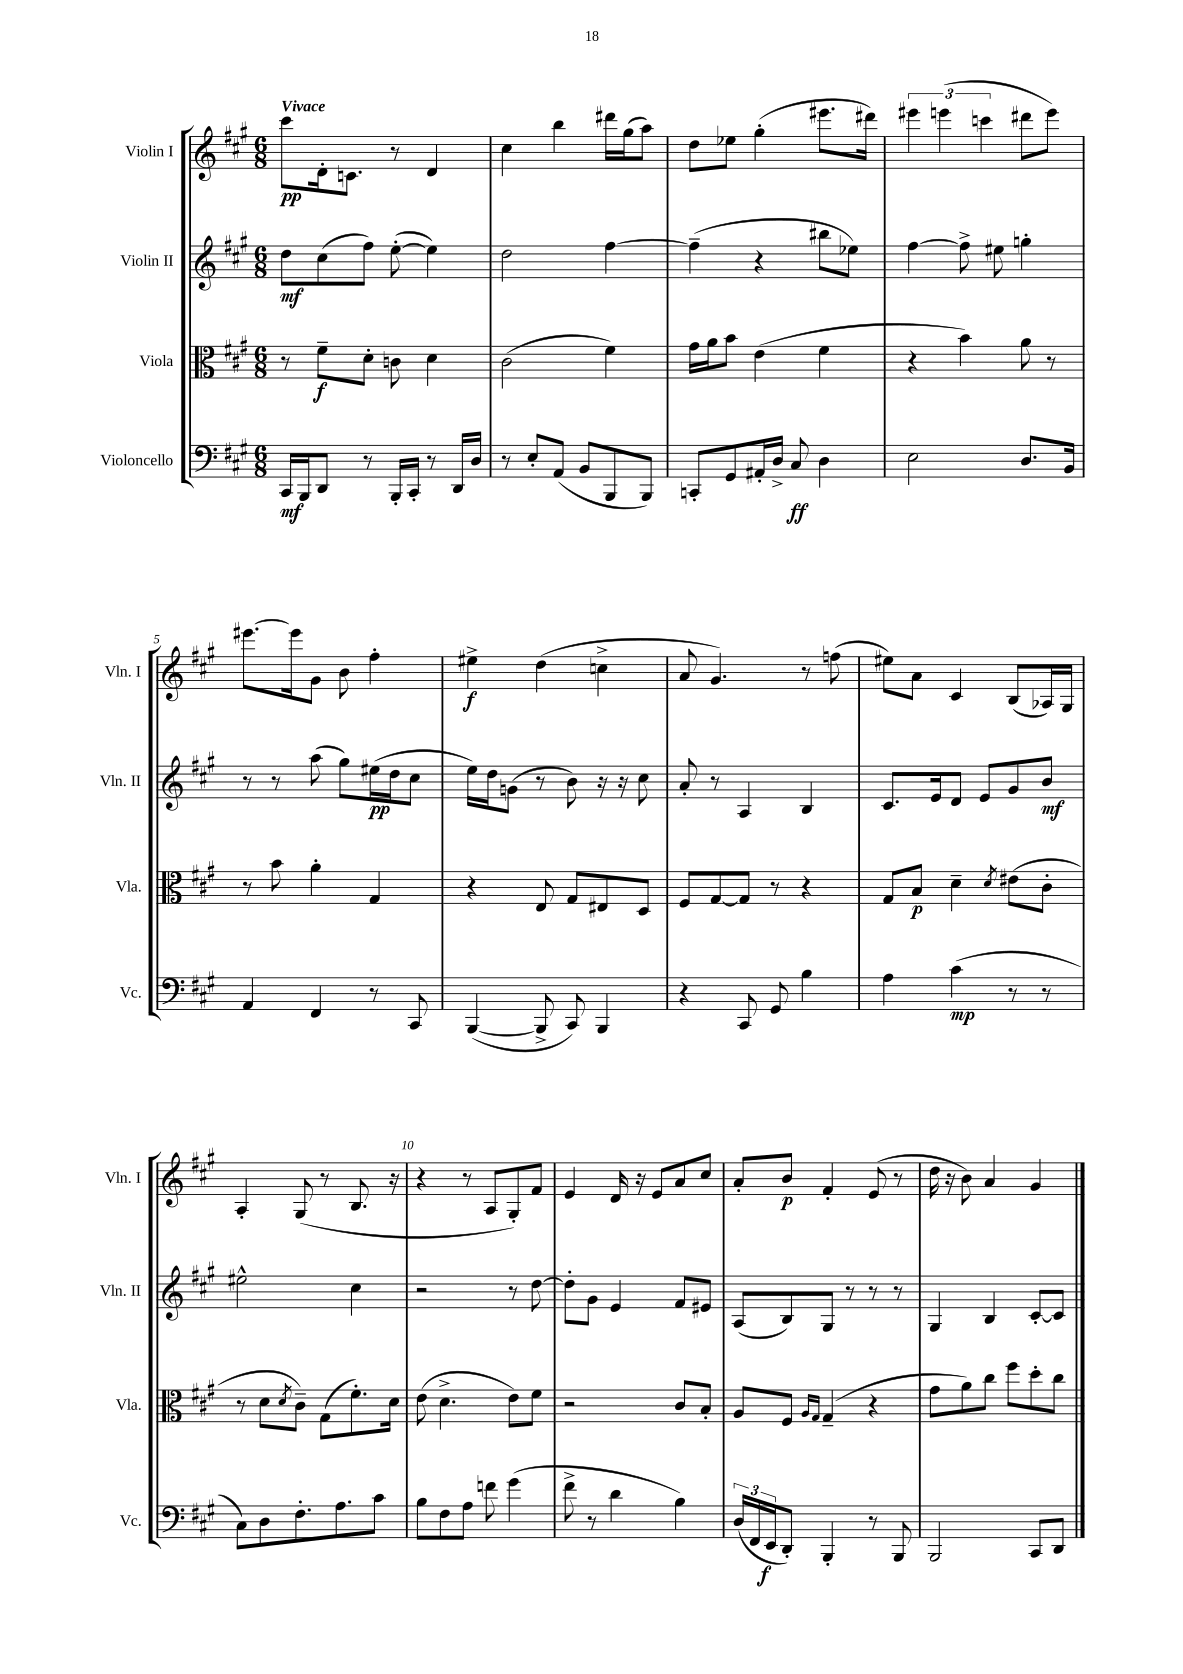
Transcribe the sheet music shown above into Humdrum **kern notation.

**kern	**kern	**kern	**kern
*staff4	*staff3	*staff2	*staff1
*clefF4	*clefC3	*clefG2	*clefG2
*k[f#c#g#]	*k[f#c#g#]	*k[f#c#g#]	*k[f#c#g#]
*M6/8	*M6/8	*M6/8	*M6/8
16CC#/LL	8r	8dd\L	8ccc#\L
16BBB/J	.	.	.
8DD/J	8f#~\L	(8cc#\	16d'\k
.	.	.	8.c\J
8r	8d'\J	8ff#\J)	.
16BBB'/LL	8c\	([8ee'\	8r
16CC#'/JJ	.	.	.
8r	4d\	4ee\])	4d/
16DD/LL	.	.	.
16D/JJ	.	.	.
=	=	=	=
8r	(2c#\	2dd\	4cc#\
8E'/L	.	.	.
(8AA/J	.	.	4bb\
8BB/L	.	.	.
8BBB/	4f#\)	[4ff#\	16ddd#\LL
.	.	.	(16gg#\J
8BBB/J)	.	.	8aa\J)
=	=	=	=
8CC'/L	16g#\LL	(4ff#~\]	8dd\L
.	16a\J	.	.
8GG#/	8b\J	.	8ee-\J
16AA#'/L	(4e\	4r	(4gg#'\
16D^/JJ	.	.	.
8C#/	.	.	.
4D\	4f#\	8bb#\L	8.eee#\L
.	.	8ee-\J)	.
.	.	.	16ddd#\Jk)
=	=	=	=
2E\	4r	[4ff#\	6eee#\
.	.	.	(6eee\
.	4b\)	8ff#^\]	.
.	.	.	6ccc\
.	.	8ee#\	.
8.D/L	8a\	4gg'\	8ddd#\L
.	8r	.	8eee\J)
16BB/Jk	.	.	.
=	=	=	=
4AA/	8r	8r	[8.eee#\L
.	8b\	8r	.
.	.	.	16eee#\]k
4FF#/	4a'\	(8aa\	8g#\J
.	.	8gg#\L)	8b\
8r	4G#/	(16ee#\L	4ff#'\
.	.	16dd\J	.
8CC#/	.	8cc#\J	.
=	=	=	=
([4BBB/	4r	16ee\LL)	4ee#^\
.	.	16dd\J	.
.	.	(8g\J	.
8BBB^/]	8E/	8r	(4dd\
8CC#/)	8G#/L	8b\)	.
4BBB/	8E#/	16r	4cc^\
.	.	16r	.
.	8D/J	8cc#\	.
=	=	=	=
4r	8F#/L	8a'/	8a/
.	[8G#/	8r	4.g#/)
8CC#/	8G#/]J	4A/	.
8GG#/	8r	.	.
4B\	4r	4B/	8r
.	.	.	(8ff\
=	=	=	=
4A\	8G#/L	8.c#/L	8ee#\L)
.	8B/J	.	8a\J
.	.	16e/k	.
(4c#\	4d~\	8d/J	4c#/
.	.	8e/L	.
.	8qd/	.	.
8r	(8e#\L	8g#/	(8B/L
8r	8c#'\J	8b/J	16A-/L)
.	.	.	16G#/JJ
=	=	=	=
8C#\L)	8r	2ee#^^\	4A'/
8D\	8d\L	.	.
.	8qd/	.	.
8.F#'\	8c#~\J)	.	(8G#/
.	(8G#\L	.	8r
8.A\	.	.	.
.	8.f#'\)	4cc#\	8.B/
8c#\J	.	.	.
.	16d\Jk	.	16r
=	=	=	=
8B\L	(8e\	2r	4r
8F#\	4.d^\	.	.
8A\J	.	.	8r
8f\	.	.	8A/L
(4g#\	8e\L)	8r	8G#'/)
.	8f#\J	[8dd\	8f#/J
=	=	=	=
8f#^\	2r	8dd'\]L	4e/
8r	.	8g#\J	.
4d\	.	4e/	16d/
.	.	.	16r
.	.	.	8e/L
4B\)	8c#/L	8f#/L	8a/
.	8B'/J	8e#/J	8cc#/J
=	=	=	=
(24D/LL	8A/L	(8A/L	8a'/L
24FF#/	.	.	.
24EE/J	.	.	.
8DD'/J)	8F#/J	8B/)	8b/J
.	16qqA/LL	.	.
.	16qqG#/JJ	.	.
4BBB'/	(4G#~/	8G#/J	4f#'/
.	.	8r	.
8r	4r	8r	(8e/
8BBB/	.	8r	8r
=	=	=	=
2BBB/	8g#\L	4G#/	16dd\
.	.	.	16r
.	8a\)	.	8b\)
.	8cc#\J	4B/	4a/
.	8ff#\L	.	.
8CC#/L	8dd'\	[8c#'/L	4g#/
8DD/J	8cc#\J	8c#/]J	.
==	==	==	==
*-	*-	*-	*-
